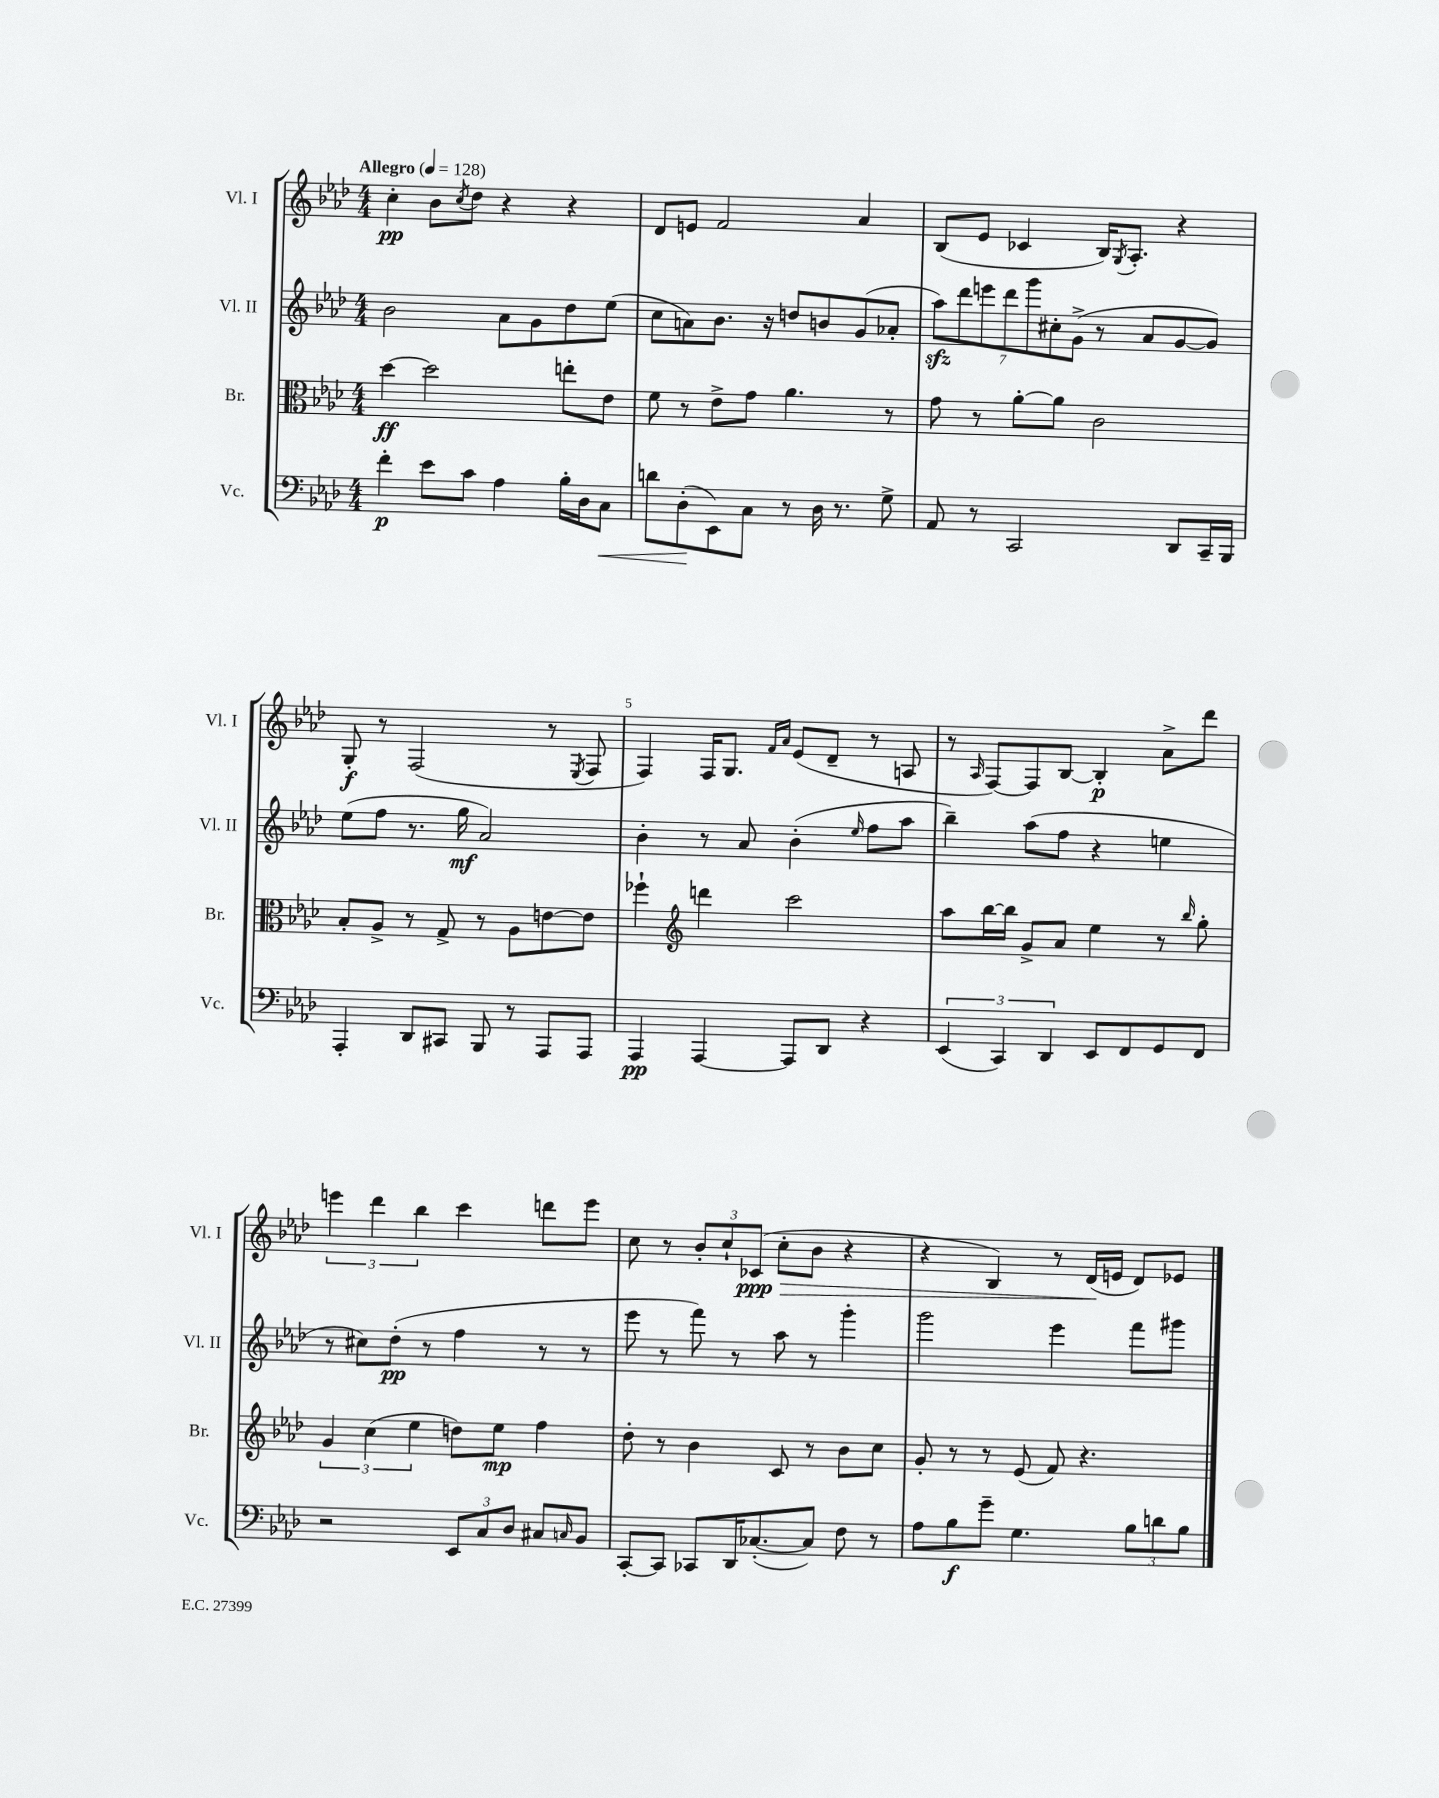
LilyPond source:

<<
\new StaffGroup <<
\new Staff = "s0" \with { instrumentName = "Vl. I" shortInstrumentName = "Vl. I" } {
    \clef treble \key aes \major \numericTimeSignature \time 4/4 \tempo "Allegro" 4 = 128
    c''4-.\pp bes'8 \acciaccatura { c''8 } des''8 r4 r4 |
    des'8 e'8 f'2 aes'4 |
    bes8( ees'8 ces'4 bes16) \acciaccatura { g8 } aes8.-. r4 |
    g8-.\f r8 f2( r8 \acciaccatura { ees8 } f8 |
    f4) f16 g8. \grace { f'16 aes'16 } ees'8( des'8-- r8 a8 |
    r8 \grace { aes16 } f8~) f8 bes8~ bes4-.\p aes'8-> des'''8 |
    \tuplet 3/2 { e'''4 des'''4 bes''4 } c'''4 d'''8 e'''8 |
    c''8 r8 \tuplet 3/2 { bes'8-. c''8-! ces'8\ppp\>( } c''8-. bes'8 r4 |
    r4 bes4) r8 des'16\!( e'16 des'8) ees'8 \bar "|." |
}
\new Staff = "s1" \with { instrumentName = "Vl. II" shortInstrumentName = "Vl. II" } {
    \clef treble \key aes \major \numericTimeSignature \time 4/4
    bes'2 aes'8 g'8 des''8 ees''8( |
    c''8 a'8) bes'8. r16 d''8 b'8 g'8( aes'8-. |
    \tuplet 7/4 { aes''8\sfz) des'''8 e'''8 des'''8 g'''8 cis''8-. g'8->( } r8 aes'8 g'8~ g'8) |
    ees''8( f''8 r8. g''16\mf aes'2) |
    bes'4-. r8 aes'8 bes'4-.( \grace { ees''16 } f''8 aes''8 |
    bes''4--) aes''8( f''8 r4 e''4 |
    r8 cis''8) des''8-.\pp( r8 f''4 r8 r8 |
    ees'''8 r8 f'''8) r8 aes''8 r8 g'''4-. |
    g'''2 ees'''4 f'''8 gis'''8 \bar "|." |
}
\new Staff = "s2" \with { instrumentName = "Br." shortInstrumentName = "Br." } {
    \clef alto \key aes \major \numericTimeSignature \time 4/4
    des''4~\ff des''2 e''8-. ees'8 |
    f'8 r8 ees'8-> g'8 aes'4. r8 |
    g'8 r8 aes'8~-. aes'8 c'2 |
    bes8-. aes8-> r8 g8-> r8 aes8 e'8~ e'8 |
    fes''4-! \clef treble d'''4 c'''2 |
    aes''8 bes''16~ bes''16 g'8-> aes'8 ees''4 r8 \grace { bes''16 } g''8-. |
    \tuplet 3/2 { g'4 c''4( ees''4 } d''8) ees''8\mp f''4 |
    des''8-. r8 bes'4 c'8 r8 bes'8 c''8 |
    g'8-. r8 r8 ees'8( f'8) r4. \bar "|." |
}
\new Staff = "s3" \with { instrumentName = "Vc." shortInstrumentName = "Vc." } {
    \clef bass \key aes \major \numericTimeSignature \time 4/4
    f'4-.\p ees'8 c'8 aes4 bes16-. des16 c8\< |
    d'8 des8-.\!( ees,8) c8 r8 des16 r8. g8-> |
    aes,8 r8 c,2 des,8 c,16-- bes,,16 |
    aes,,4-. des,8 cis,8 bes,,8 r8 aes,,8 aes,,8 |
    aes,,4\pp aes,,4~ aes,,8 des,8 r4 |
    \tuplet 3/2 { ees,4( c,4) des,4 } ees,8 f,8 g,8 f,8 |
    r2 \tuplet 3/2 { ees,8 c8 des8 } cis8 \grace { c16 } bes,8 |
    c,8~-. c,8 ces,8 des,16 ces8.~-.( ces8) f8 r8 |
    aes8 bes8\f g'8-- g4. \tuplet 3/2 { bes8 d'8 bes8 } \bar "|." |
}
>>
>>
\layout { \context { \Score \override BarNumber.break-visibility = ##(#f #t #t) barNumberVisibility = #(every-nth-bar-number-visible 5) } }
